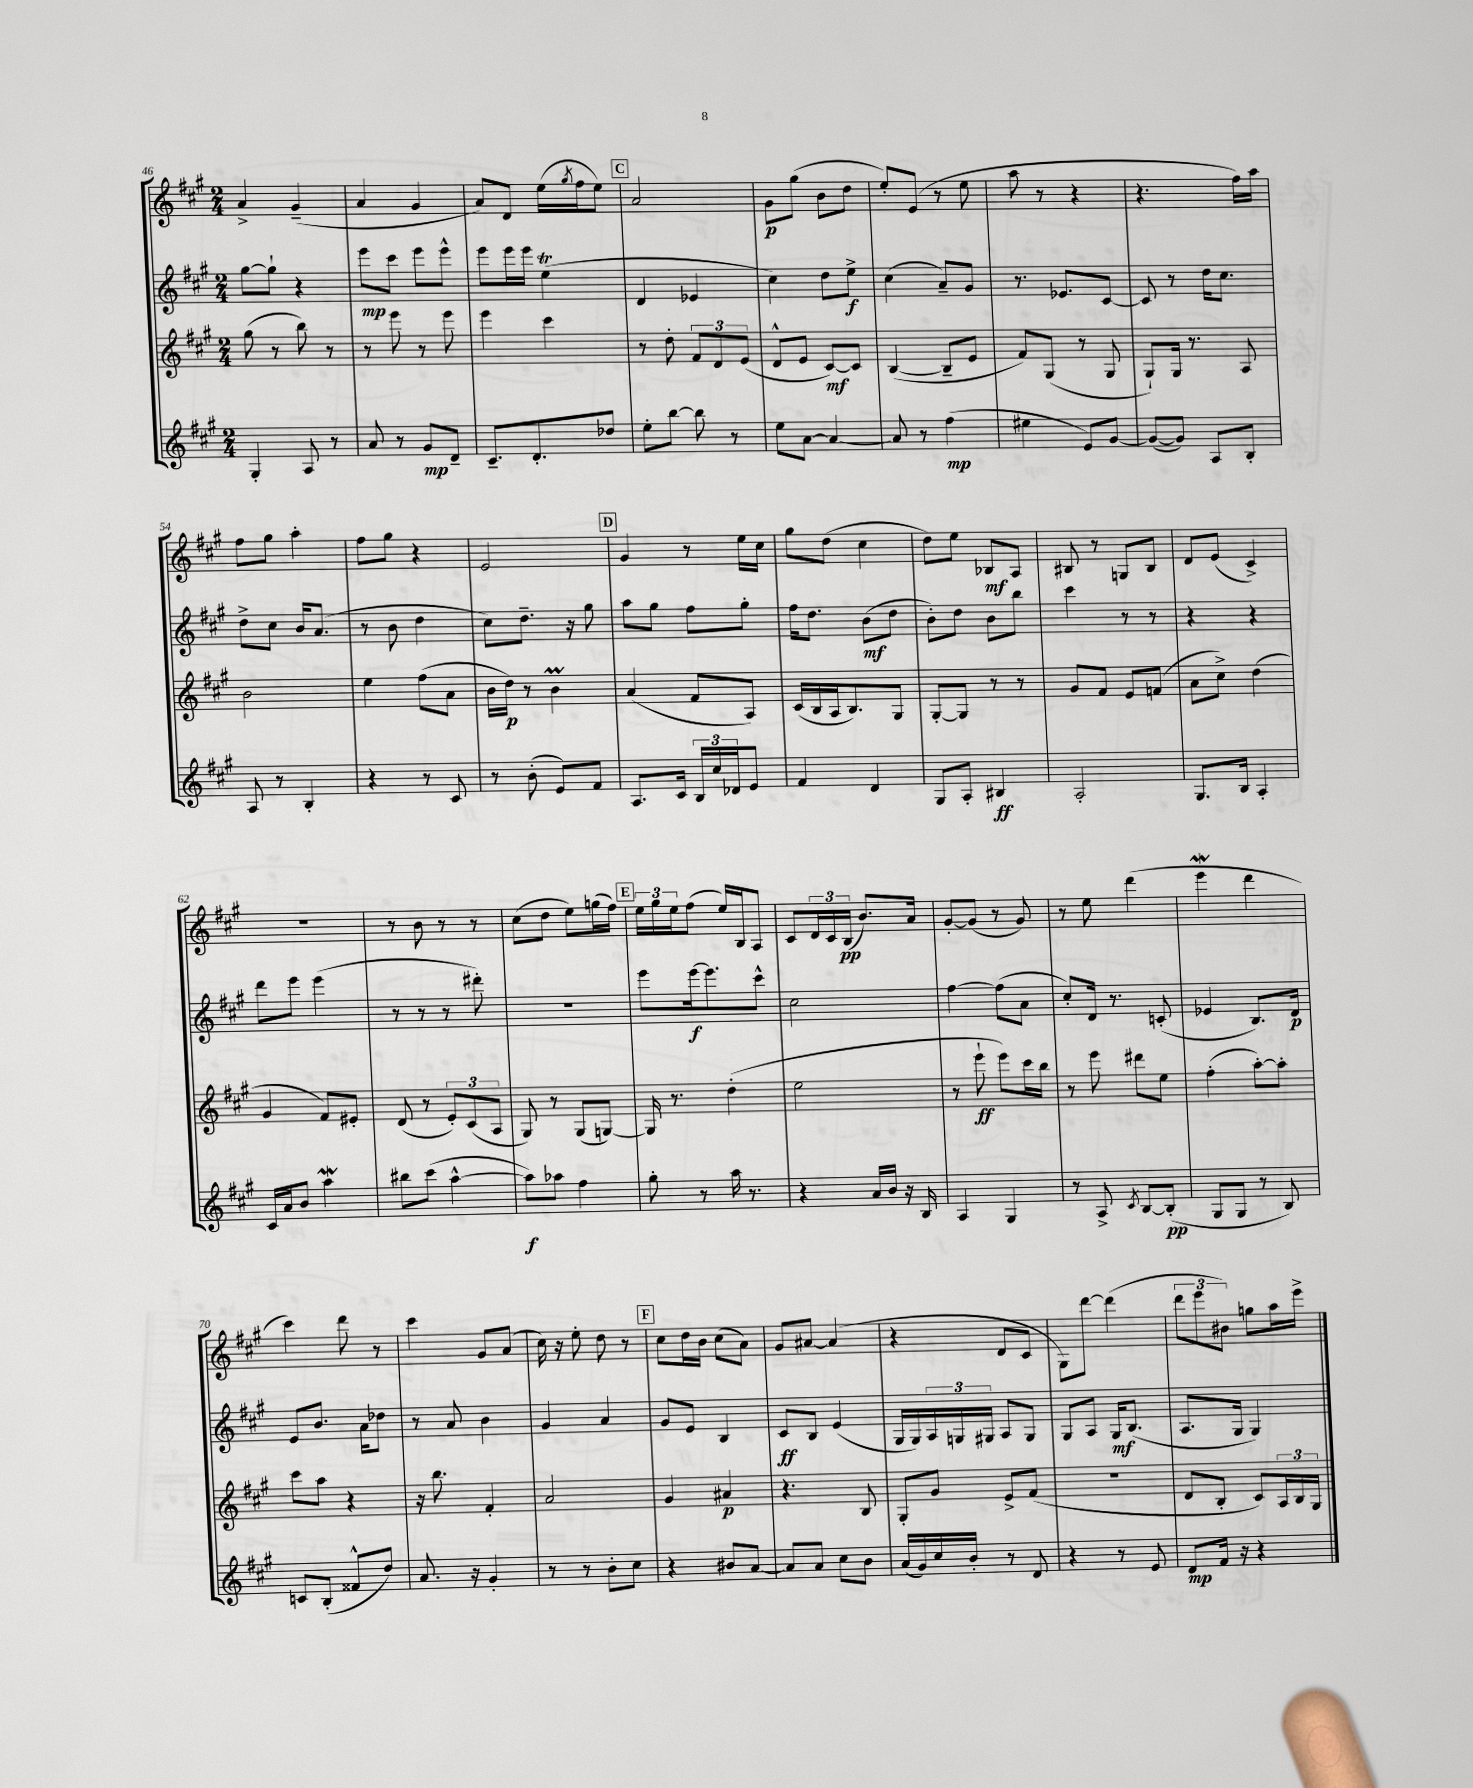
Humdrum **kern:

**kern	**dynam	**kern	**dynam	**kern	**dynam	**kern	**dynam
*part4	*part4	*part3	*part3	*part2	*part2	*part1	*part1
*staff4	*staff4	*staff3	*staff3	*staff2	*staff2	*staff1	*staff1
*clefG2	*	*clefG2	*	*clefG2	*	*clefG2	*
*k[f#c#g#]	*	*k[f#c#g#]	*	*k[f#c#g#]	*	*k[f#c#g#]	*
*M2/4	*	*M2/4	*	*M2/4	*	*M2/4	*
=46	=46	=46	=46	=46	=46	=46	=46
4G#'/	.	(8gg#\	.	[8gg#\L	.	4a^/	.
.	.	8r	.	8gg#`\J]	.	.	.
8A/	.	8bb\)	.	4r	.	(4g#~/	.
8r	.	8r	.	.	.	.	.
=47	=47	=47	=47	=47	=47	=47	=47
8a/	.	8r	.	8eee\L	mp	4a/	.
8r	.	8eee\	.	8ccc#\J	.	.	.
8g#/L	mp	8r	.	8eee\L	.	4g#/	.
8d~/J	.	8eee\	.	8eee^^\J	.	.	.
=48	=48	=48	=48	=48	=48	=48	=48
8.c#~/L	.	4eee\	.	8eee\L	.	8a/L)	.
.	.	.	.	16eee\L	.	8d/J	.
8.d'/	.	.	.	16eee\JJ	.	.	.
.	.	4ccc#\	.	(4eeT\	.	(16ee\LL	.
.	.	.	.	.	.	8qgg#/	.
.	.	.	.	.	.	16ff#\J	.
8dd-X/J	.	.	.	.	.	8ee\J)	.
!!LO:REH:place=s1:t=C
=49	=49	=49	=49	=49	=49	=49	=49
8ee'\L	.	8r	.	4d/	.	2a/	.
[8bb\J	.	8dd'\	.	.	.	.	.
8bb\]	.	12f#/L	.	4e-X/	.	.	.
.	.	12d/	.	.	.	.	.
8r	.	.	.	.	.	.	.
.	.	(12e/J	.	.	.	.	.
=50	=50	=50	=50	=50	=50	=50	=50
8ee\L	.	8d^^/L	.	4cc#\)	.	8g#\L	p
[8a\J	.	8e/J	.	.	.	(8gg#\J	.
4a/_	.	[8c#/L)	mf	8dd\L	.	8b\L	.
.	.	8c#/J]	.	8ee^\J	f	8dd\J	.
=51	=51	=51	=51	=51	=51	=51	=51
8a/]	.	([4B/	.	(4cc#\	.	8ee'/L)	.
8r	.	.	.	.	.	(8e/J	.
(4ff#\	mp	8B~/L]	.	8a~/L)	.	8r	.
.	.	8e/J	.	8g#/J	.	8ee\	.
=52	=52	=52	=52	=52	=52	=52	=52
4ee#X\	.	8f#/L)	.	8.r	.	8aa\	.
.	.	(8G#/J	.	.	.	8r	.
.	.	.	.	8.e-X/L	.	.	.
8e/L)	.	8r	.	.	.	4r	.
[8g#/J	.	8G#/	.	[8c#/J	.	.	.
=53	=53	=53	=53	=53	=53	=53	=53
(8g#/L_	.	8G#`/L)	.	8c#/]	.	4.r	.
8g#/J])	.	16G#/Jk	.	8r	.	.	.
.	.	8.r	.	.	.	.	.
8A/L	.	.	.	16dd\KL	.	.	.
.	.	.	.	8.cc#\J	.	.	.
8B'/J	.	8A/	.	.	.	16ff#\LL)	.
.	.	.	.	.	.	16aa\JJ	.
!!LO:LB:g=z
=54	=54	=54	=54	=54	=54	=54	=54
8A/	.	2b\	.	8dd^\L	.	8ff#\L	.
8r	.	.	.	8cc#\J	.	8gg#\J	.
4B'/	.	.	.	16b/KL	.	4aa'\	.
.	.	.	.	(8.a/J	.	.	.
=55	=55	=55	=55	=55	=55	=55	=55
4r	.	4ee\	.	8r	.	8ff#\L	.
.	.	.	.	8b\	.	8gg#\J	.
8r	.	(8ff#\L	.	4dd\	.	4r	.
8c#/	.	8a\J	.	.	.	.	.
=56	=56	=56	=56	=56	=56	=56	=56
8r	.	16b\LL	.	8cc#\L)	.	2e/	.
.	.	16dd\JJ)	p	.	.	.	.
(8b'\	.	8r	.	8.dd~\J	.	.	.
8e/L)	.	4bM\	.	.	.	.	.
.	.	.	.	16r	.	.	.
8f#/J	.	.	.	8gg#\	.	.	.
!!LO:REH:place=s1:t=D
=57	=57	=57	=57	=57	=57	=57	=57
8.A/L	.	(4a/	.	8aa\L	.	4g#/	.
.	.	.	.	8gg#\J	.	.	.
16c#/Jk	.	.	.	.	.	.	.
24B/LL	.	8f#/L	.	8ff#\L	.	8r	.
24cc#/	.	.	.	.	.	.	.
24d-X/J	.	.	.	.	.	.	.
8e/J	.	8A/J)	.	8gg#'\J	.	16ee\LL	.
.	.	.	.	.	.	16cc#\JJ	.
=58	=58	=58	=58	=58	=58	=58	=58
4f#/	.	(16c#/LL	.	16ff#\KL	.	8gg#\L	.
.	.	16B/	.	8.dd\J	.	.	.
.	.	16A/J	.	.	.	(8dd\J	.
.	.	8.B/)	.	.	.	.	.
4d/	.	.	.	(8b\L	mf	4cc#\	.
.	.	8G#/J	.	8dd\J	.	.	.
=59	=59	=59	=59	=59	=59	=59	=59
8G#/L	.	[8G#'/L	.	8b'\L)	.	8dd\L)	.
8A'/J	.	8G#/J]	.	8dd\J	.	8ee\J	.
4B#X/	ff	8r	.	8b\L	.	8B-X/L	mf
.	.	8r	.	8bb\J	.	8A/J	.
=60	=60	=60	=60	=60	=60	=60	=60
2A'/	.	8g#/L	.	4ccc#\	.	8B#X/	.
.	.	8f#/J	.	.	.	8r	.
.	.	8e/L	.	8r	.	8Gn/L	.
.	.	(8fn/J	.	8r	.	8B#/J	.
=61	=61	=61	=61	=61	=61	=61	=61
8.G#/L	.	8a\L	.	4r	.	8d/L	.
.	.	8cc#^\J)	.	.	.	(8e/J	.
16B/Jk	.	.	.	.	.	.	.
4A'/	.	(4dd\	.	4r	.	4c#^/)	.
!!LO:LB:g=z
=62	=62	=62	=62	=62	=62	=62	=62
16c#/LL	.	4g#/	.	8ddd\L	.	2r	.
16a/J	.	.	.	.	.	.	.
8b/J	.	.	.	8eee\J	.	.	.
4aaw\	.	8f#/L)	.	(4eee\	.	.	.
.	.	8e#X'/J	.	.	.	.	.
=63	=63	=63	=63	=63	=63	=63	=63
8bb#X\L	.	(8d/	.	8r	.	8r	.
(8ccc#\J	.	8r	.	8r	.	8b\	.
[4aa^^\	.	12e'/L)	.	8r	.	8r	.
.	.	(12c#/	.	.	.	.	.
.	.	.	.	8ddd#X'\)	.	8r	.
.	.	12A/J	.	.	.	.	.
=64	=64	=64	=64	=64	=64	=64	=64
8aa\L])	f	8G#/)	.	2r	.	(8cc#\L	.
8aa-X\J	.	8r	.	.	.	8dd\J	.
4ff#\	.	(8G#/L	.	.	.	8ee\L)	.
.	.	[8Gn/J)	.	.	.	(16ggn\L	.
.	.	.	.	.	.	16ff#\JJ)	.
!!LO:REH:place=s1:t=E
=65	=65	=65	=65	=65	=65	=65	=65
8gg#'\	.	16G/]	.	8eee\L	.	24ee\LL	.
.	.	.	.	.	.	24gg#\	.
.	.	8.r	.	.	.	.	.
.	.	.	.	.	.	24ee\J	.
8r	.	.	.	[16eee\k	f	(8ff#\J	.
.	.	.	.	8.eee\]	.	.	.
16aa\	.	(4dd'\	.	.	.	16ee/LL)	.
8.r	.	.	.	.	.	16B/J	.
.	.	.	.	8ccc#^^\J	.	8A/J	.
=66	=66	=66	=66	=66	=66	=66	=66
4r	.	2ee\	.	2cc#\	.	8c#/L	.
.	.	.	.	.	.	24d/L	.
.	.	.	.	.	.	24c#/	.
.	.	.	.	.	.	(24B/JJ	pp
16a/LL	.	.	.	.	.	8.b/L)	.
16b/JJ	.	.	.	.	.	.	.
16r	.	.	.	.	.	.	.
16B/	.	.	.	.	.	16a/Jk	.
=67	=67	=67	=67	=67	=67	=67	=67
4A/	.	8r	.	[4ff#\	.	[8g#'/L	.
.	.	8eee`\	ff	.	.	(8g#/J]	.
4G#/	.	8eee\L)	.	(8ff#\L]	.	8r	.
.	.	16ccc#\L	.	8a\J	.	8g#/)	.
.	.	16bb\JJ	.	.	.	.	.
=68	=68	=68	=68	=68	=68	=68	=68
8r	.	8r	.	8cc#'/L)	.	8r	.
8A^/	.	8eee\	.	16d/Jk	.	8ee\	.
.	.	.	.	8.r	.	.	.
8qc#/	.	.	.	.	.	.	.
[8B/L	.	8ddd#X\L	.	.	.	(4ddd\	.
(8B'/J]	pp	8ee\J	.	(8cn'/	.	.	.
=69	=69	=69	=69	=69	=69	=69	=69
8G#/L	.	(4ff#'\	.	4e-X/	.	4eeeW\	.
8G#/J	.	.	.	.	.	.	.
8r	.	[8aa'\L)	.	8.B/L)	.	4ddd\	.
8B/)	.	8aa'\J]	.	.	.	.	.
.	.	.	.	16d/Jk	p	.	.
!!LO:LB:g=z
=70	=70	=70	=70	=70	=70	=70	=70
8cn/L	.	8ccc#\L	.	8e/L	.	4ccc#\)	.
(8B'/J	.	8aa\J	.	8.b/J	.	.	.
8f##X^^/L	.	4r	.	.	.	8ddd\	.
.	.	.	.	16a\KL	.	.	.
8dd/J)	.	.	.	8dd-X\J	.	8r	.
=71	=71	=71	=71	=71	=71	=71	=71
8.a/	.	16r	.	8r	.	4ccc#\	.
.	.	8.bb\	.	.	.	.	.
.	.	.	.	8a/	.	.	.
16r	.	.	.	.	.	.	.
4g#'/	.	4f#'/	.	4b\	.	8g#/L	.
.	.	.	.	.	.	(8a/J	.
=72	=72	=72	=72	=72	=72	=72	=72
8r	.	2a/	.	4g#/	.	16cc#\)	.
.	.	.	.	.	.	16r	.
8r	.	.	.	.	.	8ee'\	.
8b'\L	.	.	.	4a/	.	8dd\	.
8cc#\J	.	.	.	.	.	8r	.
!!LO:REH:place=s1:t=F
=73	=73	=73	=73	=73	=73	=73	=73
4r	.	4g#/	.	8g#/L	.	8cc#\L	.
.	.	.	.	8e/J	.	16dd\L	.
.	.	.	.	.	.	16b\JJ	.
8b#X/L	.	4a#X/	p	4B/	.	(8cc#\L	.
[8a/J	.	.	.	.	.	8a\J)	.
=74	=74	=74	=74	=74	=74	=74	=74
8a/L]	.	4.r	.	8c#/L	ff	8g#/L	.
8a/J	.	.	.	8B/J	.	[8a#X/J	.
8cc#\L	.	.	.	(4e/	.	(4a#/]	.
8b\J	.	8B/	.	.	.	.	.
=75	=75	=75	=75	=75	=75	=75	=75
(16a/LL	.	8G#'/L	.	16G#/LL	.	4r	.
16g#/)	.	.	.	16G#/)	.	.	.
16cc#/	.	8g#/J	.	24A/	.	.	.
.	.	.	.	24Gn/	.	.	.
16b'/JJ	.	.	.	.	.	.	.
.	.	.	.	24G#X/JJ	.	.	.
8r	.	8e^/L	.	8A/L	.	8d/L	.
8d/	.	(8f#/J	.	8G#/J	.	8c#/J	.
=76	=76	=76	=76	=76	=76	=76	=76
4r	.	2r	.	8G#/L	.	8G#\L)	.
.	.	.	.	8A/J	.	[8ddd\J	.
8r	.	.	.	16G#/KL	mf	(4ddd\]	.
.	.	.	.	(8.B/J	.	.	.
8e/	.	.	.	.	.	.	.
=77	=77	=77	=77	=77	=77	=77	=77
8d/L	mp	8d/L	.	8.A/L	.	12ddd\L	.
.	.	.	.	.	.	12eee\	.
16f#/Jk	.	8B'/J	.	.	.	.	.
.	.	.	.	.	.	12b#X\J)	.
16r	.	.	.	16G#/Jk	.	.	.
4r	.	8c#/L)	.	4G#/)	.	8ggn\L	.
.	.	24A/L	.	.	.	16aa\L	.
.	.	24B/	.	.	.	.	.
.	.	.	.	.	.	16eee^\JJ	.
.	.	24G#/JJ	.	.	.	.	.
==	==	==	==	==	==	==	==
*-	*-	*-	*-	*-	*-	*-	*-
